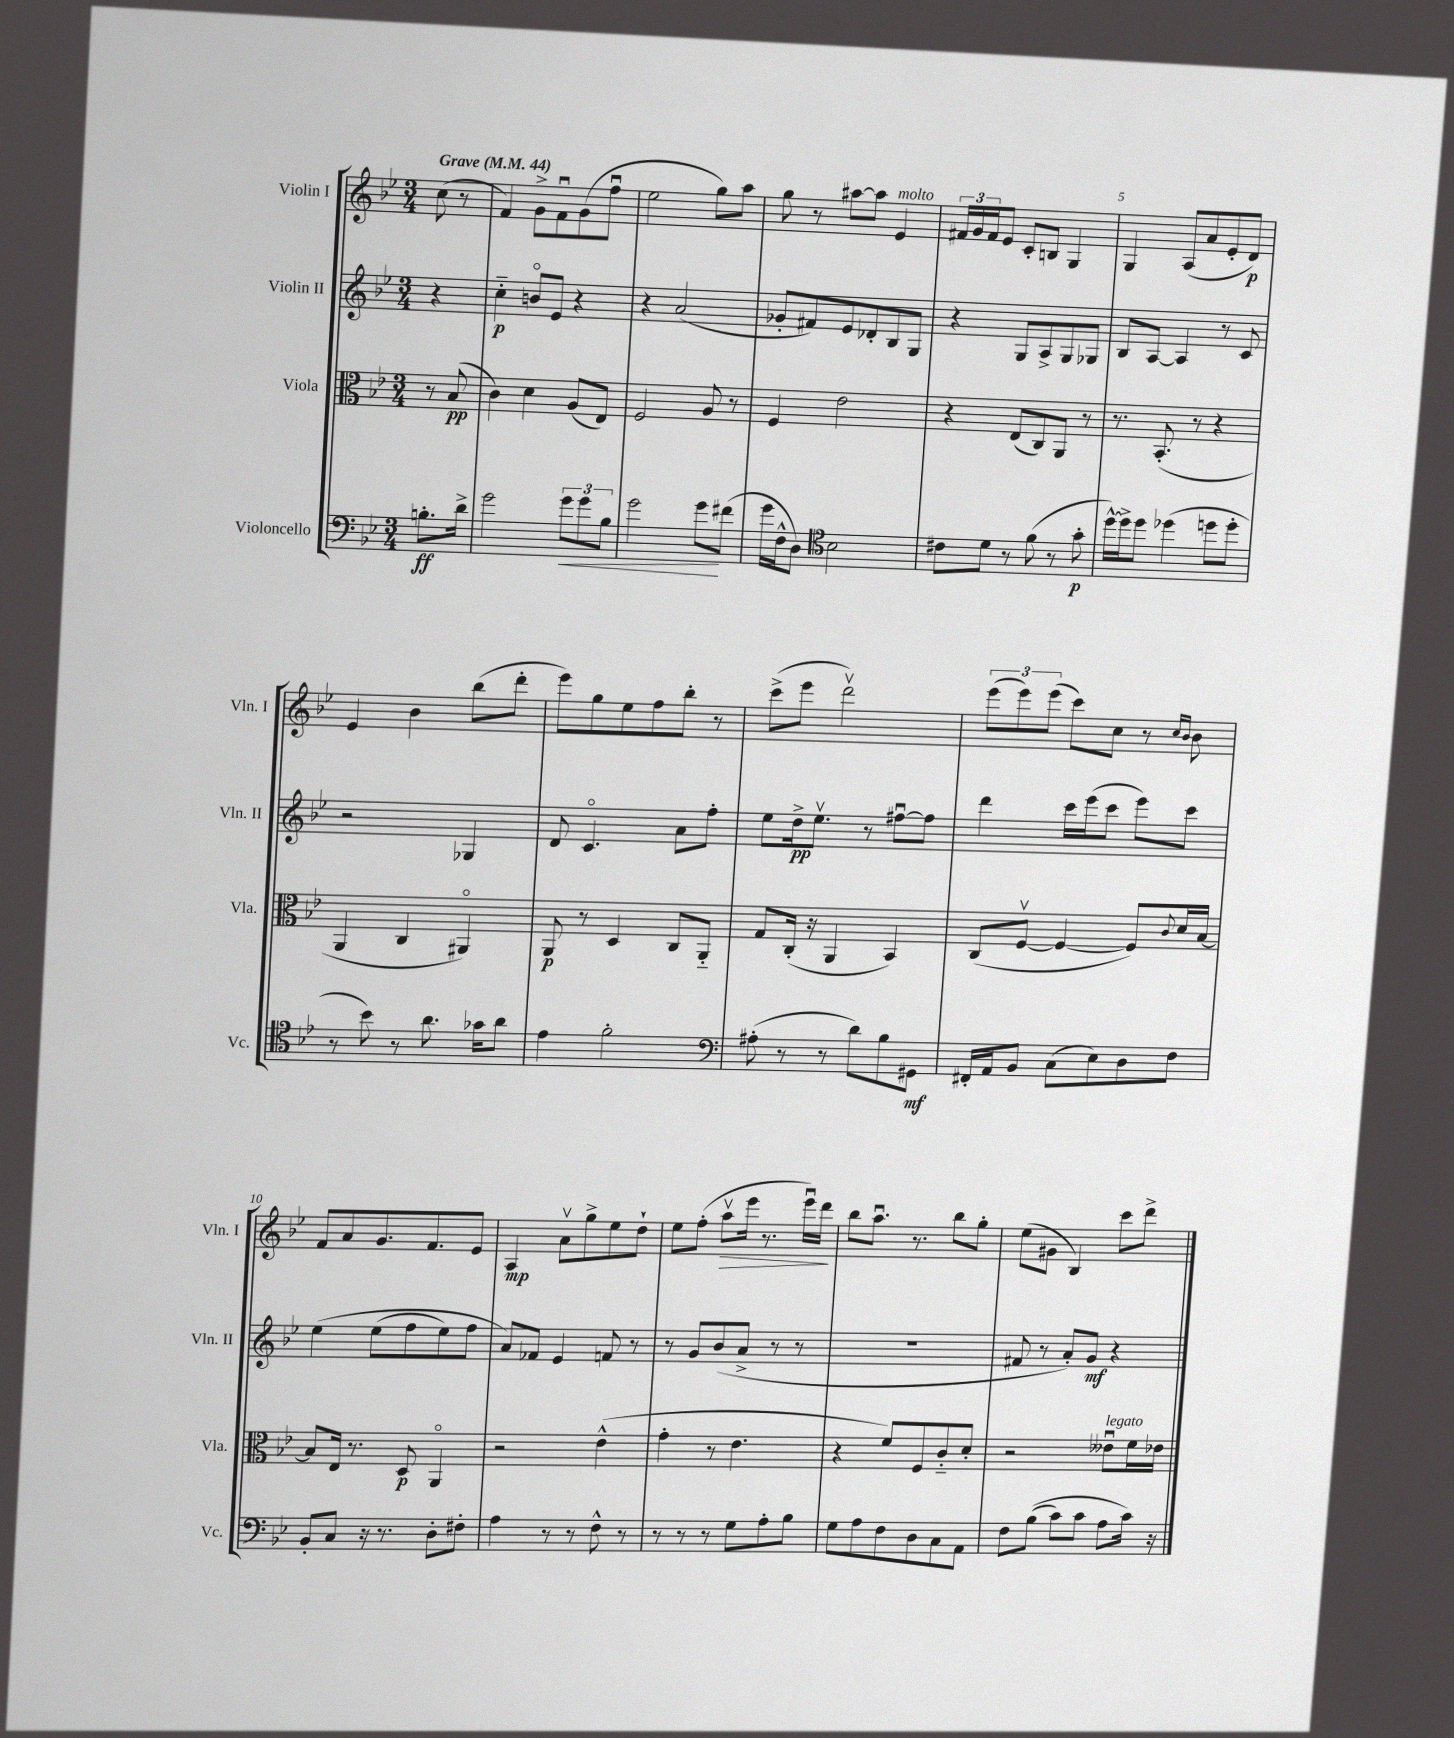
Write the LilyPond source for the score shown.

<<
\new StaffGroup <<
\new Staff = "s0" \with { instrumentName = "Violin I" shortInstrumentName = "Vln. I" } {
    \clef treble \key bes \major \numericTimeSignature \time 3/4 \partial 4 \tempo "Grave" 4 = 44
    c''8( r8 |
    f'4) g'8-> f'8\downbow g'8( f''8\downbow |
    ees''2 g''8) a''8 |
    g''8 r8 ais''8~ ais''8 ees'4^\markup { \italic "molto" } |
    \tuplet 3/2 { fis'16 g'16 fis'16 } ees'8 c'8-. b8 g4 |
    g4 a8( a'8 ees'8-. d'8\p) |
    ees'4 bes'4 bes''8( d'''8-. |
    ees'''8) g''8 ees''8 f''8 bes''8-. r8 |
    c'''8->( ees'''8 d'''2\upbow) |
    \tuplet 3/2 { ees'''8( ees'''8) ees'''8( } c'''8) c''8 r8 \grace { c''16 bes'16 } bes'8 |
    f'8 a'8 g'8. f'8. ees'8 |
    a4\mp a'8\upbow g''8-> ees''8 d''8-! |
    ees''8 f''8-.( a''8\upbow\> ees'''16 r8. ees'''16\downbow) d'''16\! |
    bes''8 a''8.\downbow r8. bes''8 g''8-. |
    ees''8( gis'8 bes4) c'''8 d'''8-> \bar "|." |
}
\new Staff = "s1" \with { instrumentName = "Violin II" shortInstrumentName = "Vln. II" } {
    \clef treble \key bes \major \numericTimeSignature \time 3/4 \partial 4
    r4 |
    c''4-_\p b'8\flageolet ees'8 r4 |
    r4 a'2( |
    ges'8-. fis'8) ees'8 des'8-. bes8 g8 |
    r4 g8 a8-> g8 ges8 |
    bes8 a8~ a4 r8 c'8 |
    r2 ges4 |
    d'8 c'4.\flageolet a'8 f''8-. |
    ees''8 d''16->\pp ees''8.\upbow r8 fis''8~\downbow fis''8 |
    d'''4 c'''16 ees'''16( c'''8 ees'''8) c'''8 |
    ees''4\( ees''8( f''8 ees''8) f''8 |
    a'8\) fes'8 ees'4 f'8 r8 |
    r8 g'8 bes'8( a'8-> r8 r8 |
    R2. |
    fis'8 r8 a'8-.) g'8\mf r4 \bar "|." |
}
\new Staff = "s2" \with { instrumentName = "Viola" shortInstrumentName = "Vla." } {
    \clef alto \key bes \major \numericTimeSignature \time 3/4 \partial 4
    r8 bes8\pp( |
    c'4) d'4 a8( ees8) |
    f2 a8 r8 |
    f4 ees'2 |
    r4 ees8( c8) a,8 r8 |
    r8. bes,8.-.( r8 r4 |
    a,4 c4 ais,4\flageolet) |
    a,8\p r8 d4 c8 a,8-_ |
    g8 c16-.( r16 a,4 bes,4) |
    c8( f8~\upbow f4~ f8) \appoggiatura { c'8 } d'16 bes16~ |
    bes8 ees16 r8. d8\p a,4\flageolet |
    r2 ees'4-^( |
    g'4-. r8 ees'4. |
    r4 f'8) f8 c'8-_ d'8-. |
    r2 eeses'8\downbow^\markup { \italic "legato" } f'16 ees'16 \bar "|." |
}
\new Staff = "s3" \with { instrumentName = "Violoncello" shortInstrumentName = "Vc." } {
    \clef bass \key bes \major \numericTimeSignature \time 3/4 \partial 4
    b8.-.\ff d'16-> |
    g'2 \tuplet 3/2 { g'8\< g'8 bes8 } |
    g'2 g'8\! fis'8( |
    g'16 f16-^ d8) \clef tenor bes2 |
    cis'8 d'8 r8 f'8( r8 g'8-.\p |
    d''16~-^) d''16-> d''8 des''4( d''8 d''8-. |
    r8 bes'8) r8 a'8. ges'16 a'8 |
    ees'4 f'2-. |
    \clef bass ais8-.( r8 r8 d'8) bes8 gis,8\mf |
    fis,16-. a,16 bes,8 c8( ees8) d8 f8 |
    bes,8-. c8 r16 r8. d8-. fis8-. |
    a4 r8 r8 f8-^ r8 |
    r8 r8 r8 g8 a8-. bes8 |
    g8 a8 f8 d8 c8 a,8 |
    f8 bes8(\( c'8) c'8 a8 c'16\) r16 \bar "|." |
}
>>
>>
\layout { \context { \Score \override BarNumber.break-visibility = ##(#f #t #t) barNumberVisibility = #(every-nth-bar-number-visible 5) } }
